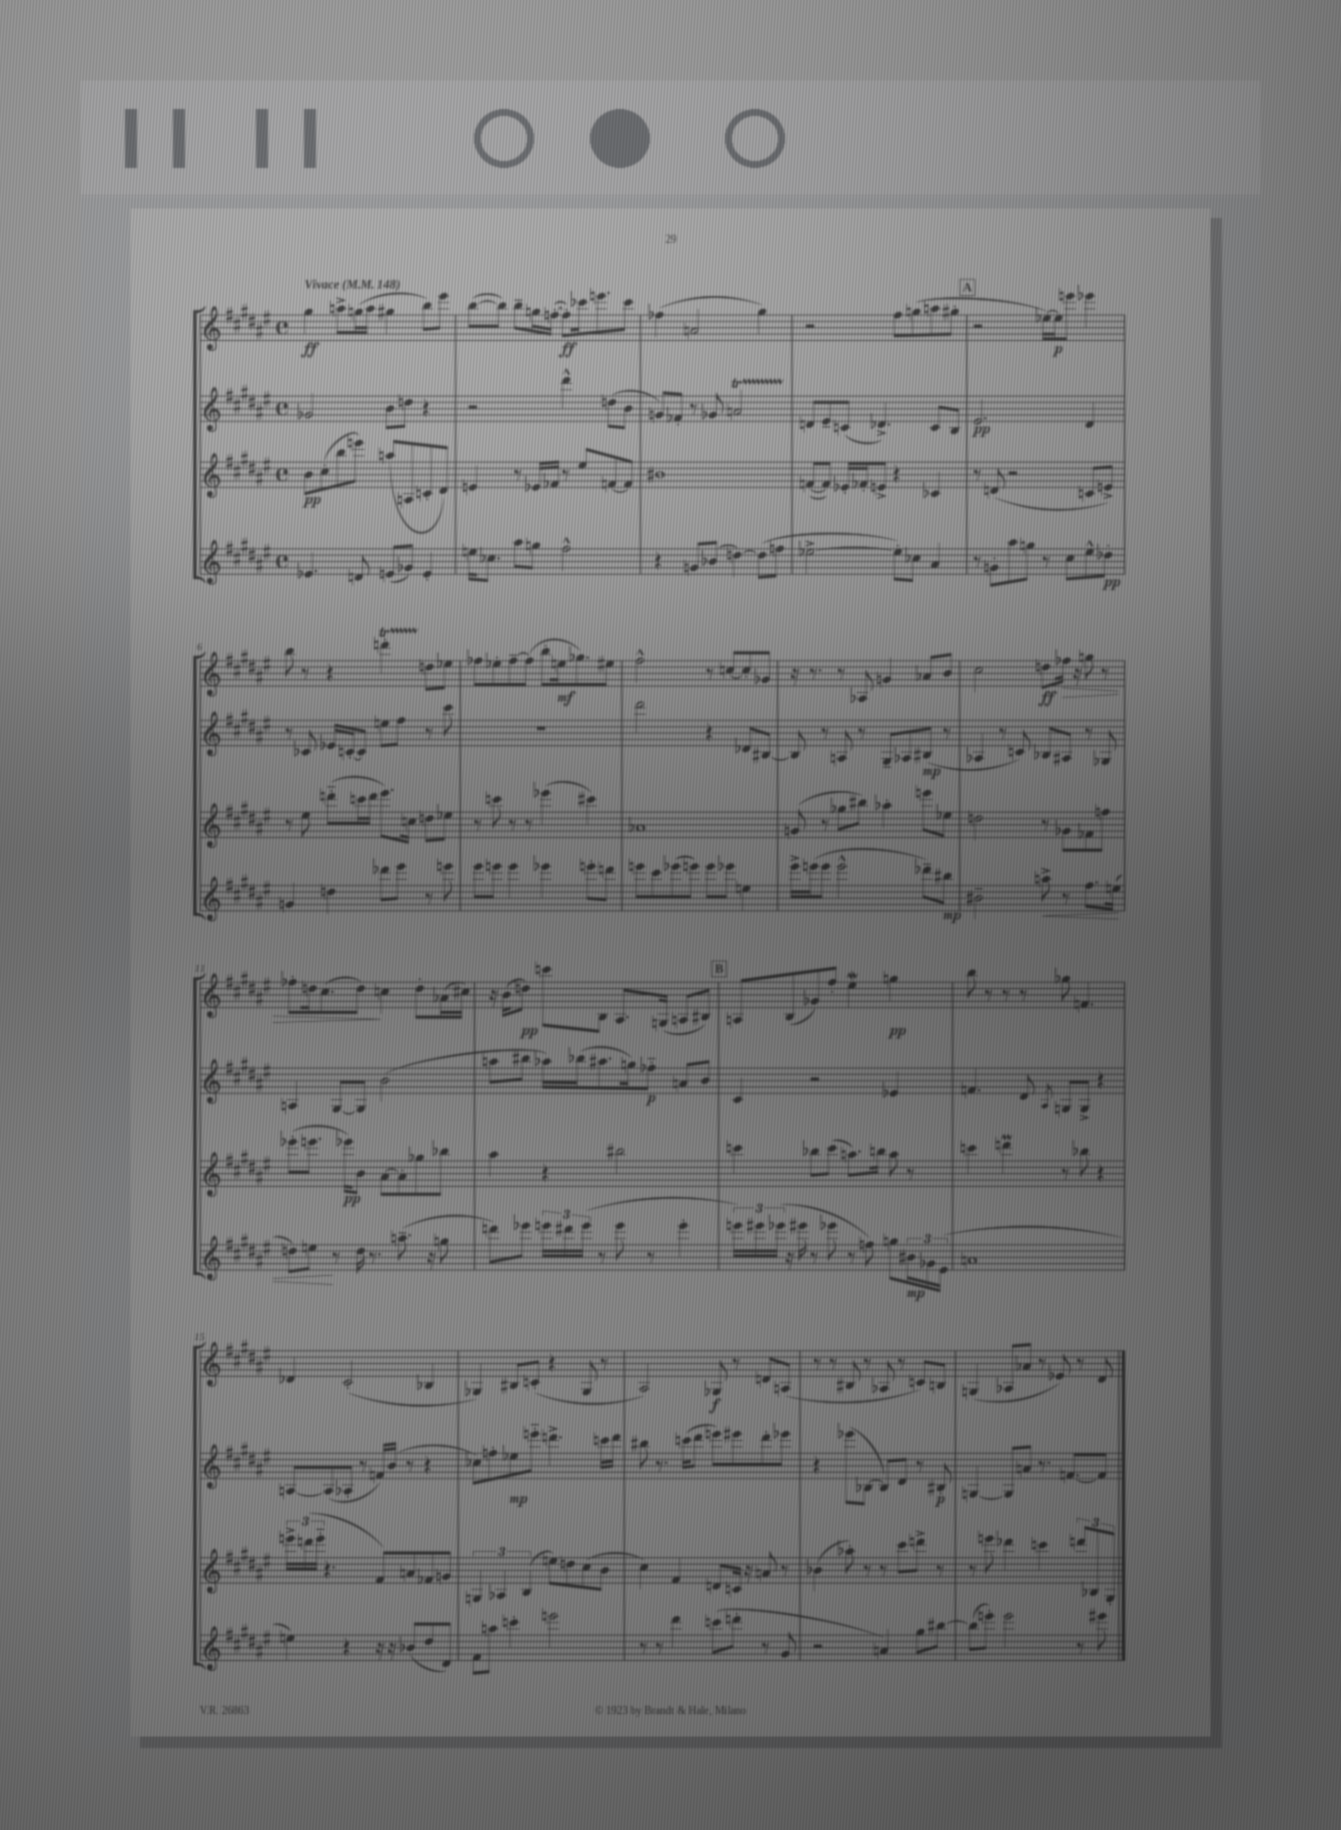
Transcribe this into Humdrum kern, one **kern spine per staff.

**kern	**kern	**kern	**kern
*staff4	*staff3	*staff2	*staff1
*clefG2	*clefG2	*clefG2	*clefG2
*k[f#c#g#d#a#e#]	*k[f#c#g#d#a#e#]	*k[f#c#g#d#a#e#]	*k[f#c#g#d#a#e#]
*M4/4	*M4/4	*M4/4	*M4/4
*met(c)	*met(c)	*met(c)	*met(c)
*MM148	*MM148	*MM148	*MM148
4.e-/	8b\L	2g-/	4gg#\
.	(8cc#'\	.	.
.	8bb\	.	8aa^\L
8d/	8eee\J)	.	(16gg\L
.	.	.	16aa\JJ
(8e/L	(8aa/L	8b\L	4gg#\
8g-/J)	8A/	8dd\J	.
4e'/	8c'/	4r	8bb\L)
.	8d#/J)	.	8eee#\J
=	=	=	=
16ee\LK	4e/	2r	([8bb\L
8.cc-\J	.	.	.
.	.	.	8bb\]J)
8aa#\L	8r	.	8bb~\L
8gg\J	16e-/LL	.	16gg\L
.	16f-/JJ	.	([16ff'\JJ
2ff#^^\	8r	4ddd#^^\	8ff'\]L)
.	8ee#/L	.	16ccc-\k
.	.	.	8.eee\
.	[8f/	(8dd\L	.
.	8f/]J	8b\J	8ccc-\J
=	=	=	=
4r	1b#	8g/L)	(4ff-\
.	.	8f-'/J	.
8g/L	.	8r	2a/
(8b-/J	.	8g-/	.
[4dd\)	.	2a/	.
(8dd\]L	.	.	4gg#\)
8ff\J	.	.	.
=	=	=	=
[2ee-^\	([8f/L	8d/L	2r
.	8f/]J)	8e#~/	.
.	16e-'/LL	(8c/J	.
.	16f-'/J	.	.
.	8e^/J	4.d-^/)	.
8ee-'\]L)	4r	.	8ff#\L
8cc-\J	.	.	(8gg\
4a#/	4c-/	8c/L	8aa\
.	.	8B/J	8gg#'\J
=	=	=	=
8r	8r	2.e#/	2r
8g'\L	(8d/	.	.
8aa#\	2r	.	.
8gg\J	.	.	.
8r	.	.	[16ee-\LL)
.	.	.	16ee-\]J
8cc#\L	.	.	8eee\J
8ee#^^\	8c/L	4d#/	4eee-\
8dd-'\J	8e^/J)	.	.
=	=	=	=
4g/	8r	8r	8bb\
.	8ee#\	8c-/	8r
4dd\	(8ddd'~\L	16e-/LL	4r
.	.	[16c'/J	.
.	16ccc\L	8c/]J	.
.	16ddd\JJ	.	.
8ddd-\L	8.eee#\L)	8ee\L	4ddd'\
8eee#\J	.	8ff#\J	.
.	16cc\Jk	.	.
8r	8dd\L	8r	8dd\L
8eee\	8ee-\J	8ccc#\	8ee-\J
=	=	=	=
8eee#\L	8r	1r	8ff-\L
8eee\J	8ccc\	.	8ee-'\
4eee\	8r	.	[8ff-~\
.	8r	.	(8ff-\]J
4eee-\	(4eee-\	.	8bb'\L
.	.	.	16ee\k
.	.	.	8.gg-\)
8eee'\L	4ccc#\)	.	.
8ddd\J	.	.	8ee#\J
=	=	=	=
8eee\L	1a-	2ddd#\	2ff#^^\
8ccc#\	.	.	.
(8eee-\	.	.	.
8eee\J)	.	.	.
8eee\L	.	4r	8r
8eee-\J	.	.	[8cc/L
4ee\	.	8d-/L	8cc'/]
.	.	[8B#/J	8g-/J
=	=	=	=
16eee#^\LL	(8g/	8B#/]	16r
(16eee\J	.	.	8.r
8eee\J	8r	8r	.
2eee^^\	8gg-\L	8A/	8r
.	8bb#\J)	8r	8A-/
.	4aa-'\	8G#~/L	4g/
.	.	8A-/	.
8ddd-~\L)	8eee\L	(8B#/J	8a-/L
8bb#\J	8ee-\J	8r	8b/J
=	=	=	=
2b#~\	2dd\	4A-/	2cc#\
.	.	8r	.
.	.	8c/)	.
8aa^\	8r	8B-/L	8dd\L
8r	8g-\L	8A#/J	16ff-\Jk
.	.	.	16r
8.ff#\L	8f-\	8r	8gg\
.	8ff\J	8G-/	8r
(16ee\Jk	.	.	.
=	=	=	=
8dd\L)	(8eee-'\L	4A/	8ff-'\L
8ee\J	8.eee\J	.	16dd\k
.	.	.	(8.cc#\
8r	.	[8G#/L	.
.	16eee-\LK)	.	.
16dd\	8b\J	8G#/]J	8dd\J)
8.r	.	.	.
.	[8a#\L	(2b\	4cc\
(8.aa~\	8a#'\]	.	.
.	8gg-\	.	8dd'\L
16r	.	.	.
8gg\	8bb-\J	.	(16a-\L
.	.	.	16cc#\JJ)
=	=	=	=
8ddd\L)	4aa#\	8aa\L	16r
.	.	.	(16b\LK
8eee-\J	.	8bb#\J	8dd\J)
24eee\LL	4r	16aa-\LL)	8ccc\L
24ddd#\	.	.	.
.	.	(16bb-\J	.
(24eee\JJ	.	.	.
8r	.	8.aa#\	8B\J
8eee\	2bb#\	.	8.A#/L
.	.	16gg\k)	.
8r	.	8ff-'~\J	.
.	.	.	(16G/Jk
4eee'\	.	8a/L	8A/L
.	.	8b/J	8B#/J)
=	=	=	=
24eee\LL)	4ccc\	4c#/	8A/L
24eee#\	.	.	.
(24eee-\JJ	.	.	.
16r	.	.	(8B/
16eee#\	.	.	.
8r	8bb-\L	2r	8g-/)
8eee-\	(8ccc\J	.	8ff#'/J
8r	8.aa\L)	.	4ee#\
8ff\)	.	.	.
.	16bb\Jk	.	.
8gg\L	8aa\	4e-/	4gg\
24b#\L	8r	.	.
24g-\	.	.	.
(24e#\JJ	.	.	.
=	=	=	=
1a	4ccc\	4.f/	8bb\
.	.	.	8r
.	4ddd\	.	8r
.	.	8d#/	8r
.	.	8qA#/	.
.	8r	8G/L	8gg-\
.	8bb-\	8G^/J	4.f/
.	4r	4r	.
=	=	=	=
4ee\)	24eee^\LL	[8A/L	4d-/
.	(24ddd\	.	.
.	24eee'~\JJ	.	.
.	4.r	(8A/]	.
4r	.	8A-'/J	(2c#'/
.	.	8r	.
16r	8f#/L)	16f/LL)	.
16r	.	(16b/JJ	.
(8b-/L	8a/	8r	.
8dd#/	8f-/	4r	4B-/
8d#/J)	8g/J	.	.
=	=	=	=
8f#\L	6G/	8cc-\L)	4G-/)
8aa\J	.	8ff'\	.
.	6A-/	.	.
4ccc'\	.	8ee-\	8B#/L
.	(6B/	.	.
.	.	8eee'~\J	(8c'/J
2eee\	8ee\L)	4.ddd^\	4r
.	8dd\	.	.
.	(8cc#\	.	8G-/
.	8b\J	16ccc\LL	8r
.	.	16ddd\JJ	.
=	=	=	=
8r	4cc#\)	8bb#\	2A#/)
8r	.	8.r	.
4ddd#\	4f#/	.	.
.	.	(16ccc\LK	.
.	.	8ddd#\J	.
(8ccc\L	8d/L	8eee\L)	8G-/
8ddd'\J	16c/Jk	8eee#\	8r
.	16r	.	.
8r	8a/	8ddd#'\	8d/L
8g#/	8r	8eee-\J	(8A/J
=	=	=	=
2r	(4b-\	4r	8r
.	.	.	8r
.	8aa-'\)	(8eee-\L	8B#/
.	8r	[8B-\J	8r
4a/)	8r	8B-/]L)	8A-/
.	8ccc#\L	8d#/J	8r
8gg#\L	8ddd^\J	8r	8c/L)
[8bb#\J	8r	8B#'/	8B/J
=	=	=	=
(8bb#\]L	8r	[4G/	(4G/
8eee'\J)	8eee\	.	.
2eee\	4ddd-\	8G/]L	8A-/L
.	.	8a/J	8a-/J
.	4ccc\	8.r	8r
.	.	.	8e-/)
.	.	[8.f/L	.
8r	12ddd/L	.	8r
.	12B-/	.	.
8eee#\	.	8f/]J	8d#/
.	12G#'/J	.	.
==	==	==	==
*-	*-	*-	*-
